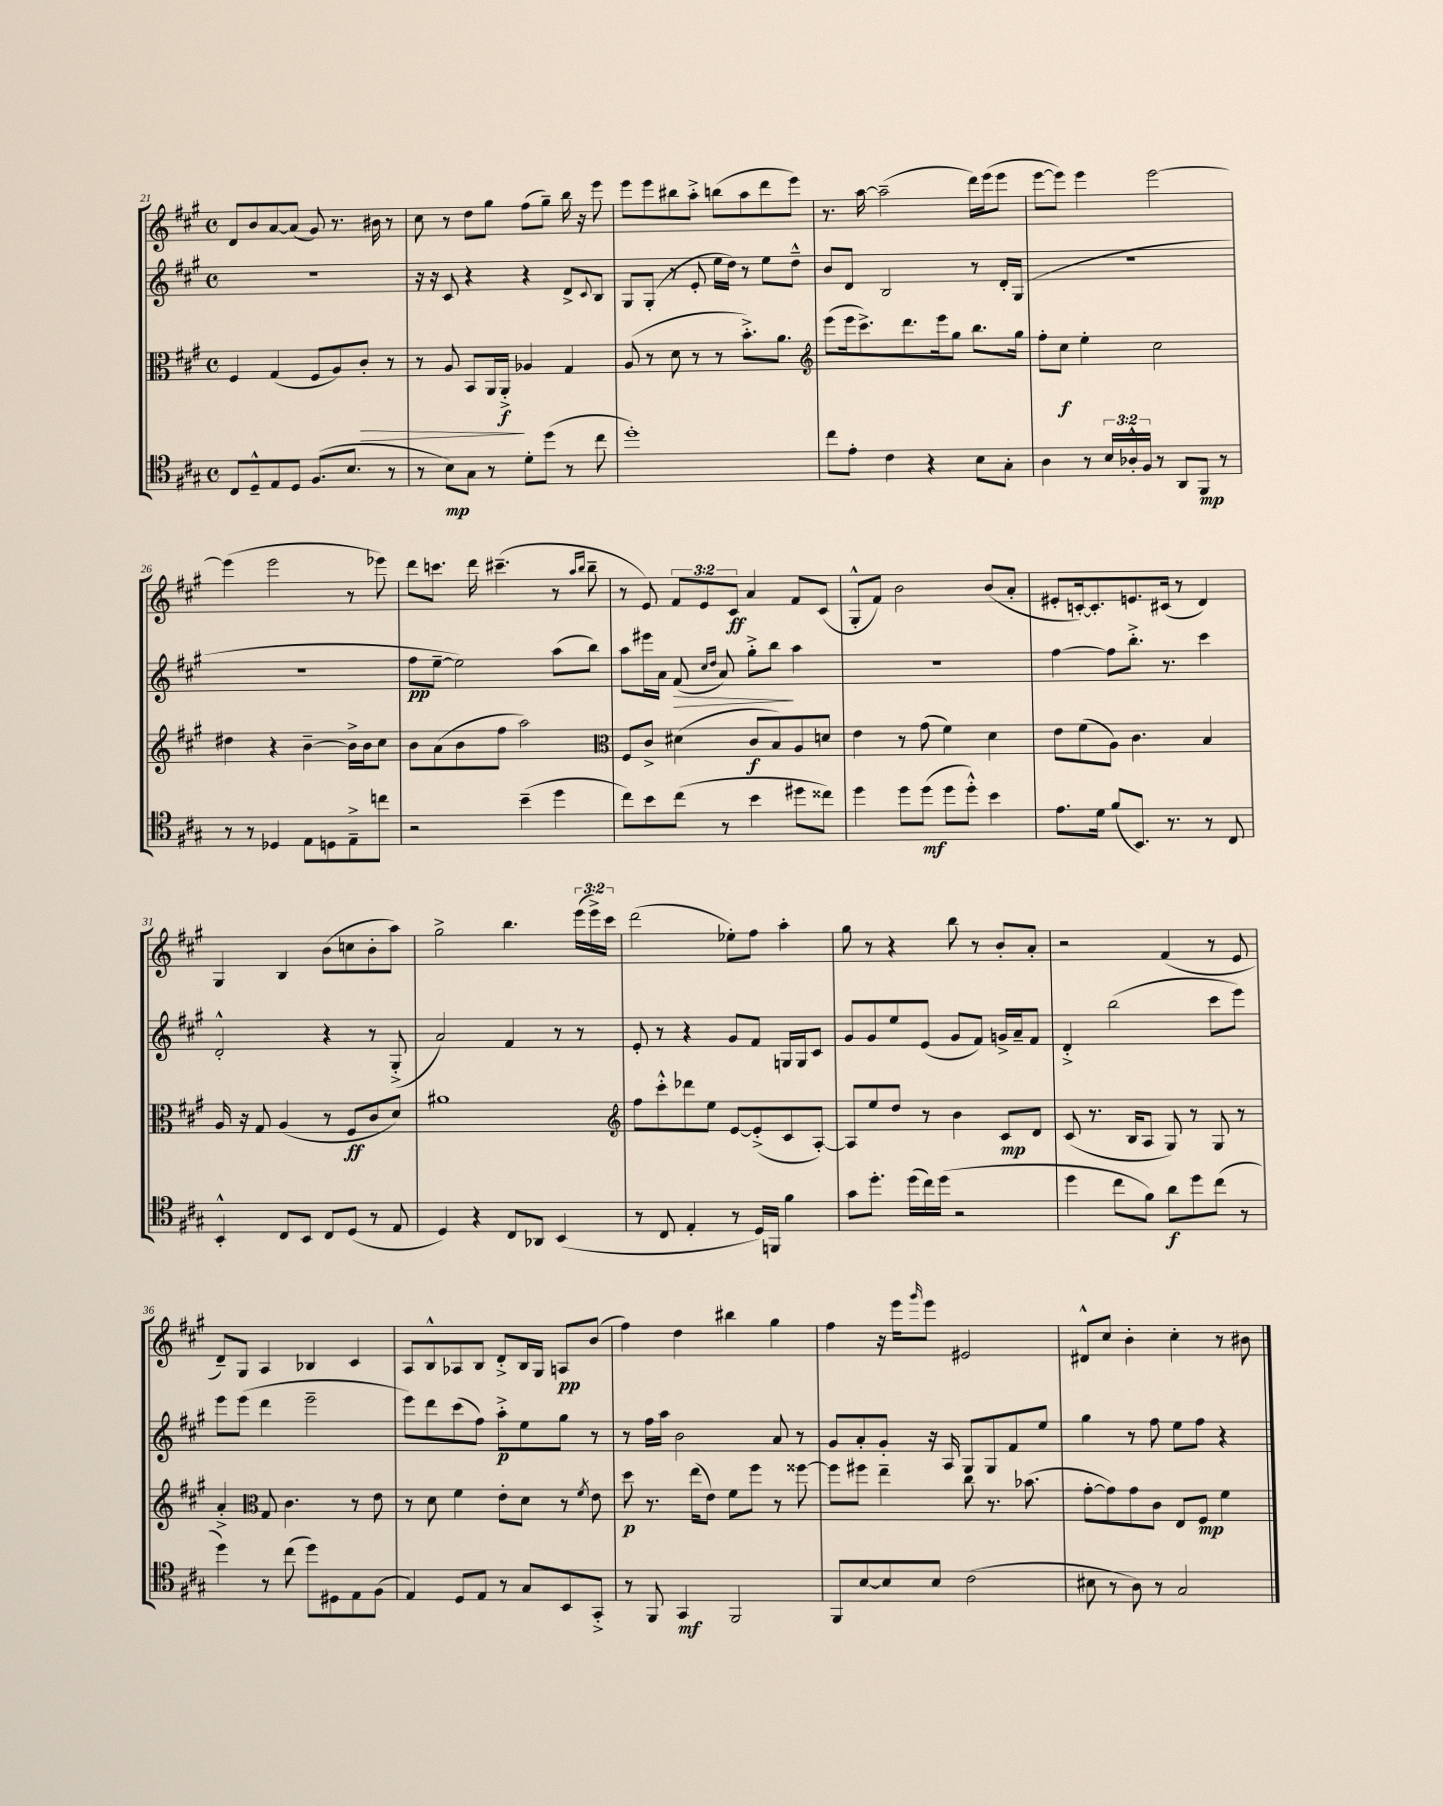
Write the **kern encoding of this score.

**kern	**dynam	**kern	**dynam	**kern	**dynam	**kern	**dynam
*part4	*part4	*part3	*part3	*part2	*part2	*part1	*part1
*staff4	*staff4	*staff3	*staff3	*staff2	*staff2	*staff1	*staff1
*clefC4	*	*clefC3	*	*clefG2	*	*clefG2	*
*k[f#c#g#]	*	*k[f#c#g#]	*	*k[f#c#g#]	*	*k[f#c#g#]	*
*M4/4	*	*M4/4	*	*M4/4	*	*M4/4	*
*met(c)	*	*met(c)	*	*met(c)	*	*met(c)	*
=21	=21	=21	=21	=21	=21	=21	=21
8C#/L	.	4F#/	.	1r	.	8d/L	.
8D~^^/	.	.	.	.	.	8b/	.
8E/	.	(4G#/	.	.	.	[8a/	.
8D/J	.	.	.	.	.	(8a/J]	.
(8.F#/L	.	8F#/L	.	.	.	8g#/)	.
.	.	8A/)	.	.	.	8.r	.
8.B/J	.	.	.	.	.	.	.
!	!	!	!LO:HP:b	!	!	!	!
.	.	8c#'/J	>	.	.	.	.
.	.	.	.	.	.	16b#X\	.
8r	.	8r	.	.	.	8r	.
=22	=22	=22	=22	=22	=22	=22	=22
8r	.	8r	.	16r	.	8cc#\	.
.	.	.	.	16r	.	.	.
8B\L)	mp	8A/	.	8c#/	.	8r	.
8G#\J	.	8BB/L	.	4r	.	8dd\L	.
8r	.	16AA/L	.	.	.	8gg#\J	.
.	.	16AA'^/JJ	f	.	.	.	.
8d'\L	.	4A-X/	]	4r	.	(8ff#\L	.
(8dd\J	.	.	.	.	.	8gg#~\J)	.
8r	.	4G#/	.	8d^/L	.	16bb\	.
.	.	.	.	.	.	16r	.
.	.	.	.	8qqc#/	.	.	.
8cc#\	.	.	.	8B/J	.	8eee\	.
=23	=23	=23	=23	=23	=23	=23	=23
1dd')	.	(8A/	.	8G#/L	.	8eee\L	.
.	.	8r	.	(8G#'/J	.	8eee\	.
.	.	8d\	.	8r	.	8bb#X\	.
.	.	8r	.	8e'/	.	8aa'^\J	.
.	.	8r	.	16ee\LL	.	(8bbn\L	.
.	.	.	.	16dd\JJ)	.	.	.
.	.	8.b'^\L)	.	8r	.	8aa\	.
.	.	.	.	8ee\L	.	8ddd\	.
.	.	8.a\J	.	.	.	.	.
.	.	.	.	8dd~^^\J	.	8eee\J)	.
=24	=24	=24	=24	=24	=24	=24	=24
*	*	*clefG2	*	*	*	*	*
8cc#\L	.	(8eee\L	.	8b/L	.	8.r	.
8e'\J	.	16eee\k	.	8d/J	.	.	.
.	.	8.ccc#^\)	.	.	.	[16aa\	.
4c#\	.	.	.	2B/	.	(2aa~\]	.
.	.	8.ddd\	.	.	.	.	.
4r	.	.	.	.	.	.	.
.	.	16eee\k	.	.	.	.	.
.	.	8gg#\J	.	.	.	.	.
8B\L	.	8.bb\L	.	8r	.	16ddd\LL)	.
.	.	.	.	.	.	(16eee\J	.
8G#'\J	.	.	.	16d'/LL	.	8eee\J	.
.	.	16gg#\Jk	.	(16G#/JJ	.	.	.
=25	=25	=25	=25	=25	=25	=25	=25
4A\	.	8ff#'\L	.	1r	.	[8eee\L	.
.	.	8cc#\J	f	.	.	8eee\J])	.
8r	.	4ee'\	.	.	.	4eee\	.
24B/LL	.	.	.	.	.	.	.
24A-X'^^/	.	.	.	.	.	.	.
24F#/JJ	.	.	.	.	.	.	.
8r	.	2cc#\	.	.	.	[2eee\	.
8AA/L	.	.	.	.	.	.	.
8FF#/J	mp	.	.	.	.	.	.
8r	.	.	.	.	.	.	.
!!LO:LB:g=z
=26	=26	=26	=26	=26	=26	=26	=26
8r	.	4dd#X\	.	1r	.	(4eee\]	.
8r	.	.	.	.	.	.	.
4D-X/	.	4r	.	.	.	2eee\	.
8E\L	.	[4b~\	.	.	.	.	.
8Dn\	.	.	.	.	.	.	.
8E~^\	.	16b^\LL]	.	.	.	8r	.
.	.	16b\J	.	.	.	.	.
8ccn\J	.	8cc#\J	.	.	.	8eee-X\)	.
=27	=27	=27	=27	=27	=27	=27	=27
2r	.	8b\L	.	8ff#\L	pp	8ddd\L	.
.	.	(8a\	.	[8ee~\J	.	8.cccn\J	.
.	.	8b\	.	2ee\])	.	.	.
.	.	.	.	.	.	16ddd\	.
.	.	8ff#\J	.	.	.	(4.ccc#X~\	.
(4b~\	.	2aa\)	.	.	.	.	.
4dd\	.	.	.	(8aa\L	.	8r	.
.	.	.	.	.	.	16qqaa/LL	.
.	.	.	.	.	.	16qqbb/JJ	.
.	.	.	.	8bb\J)	.	8bb~\	.
=28	=28	=28	=28	=28	=28	=28	=28
*	*	*clefC3	*	*	*	*	*
8cc#\L)	.	8F#/L	.	8aa\L	.	8r	.
8b\	.	8c#^/J	.	16eee#X\L	.	8e/)	.
.	.	.	.	16a\JJ	.	.	.
!	!	!	!	!	!LO:HP:b	!	!
(8cc#\J	.	(4d#X\	.	(8f#/	>	12f#/L	.
.	.	.	.	.	.	12e/	.
.	.	.	.	16qqcc#/LL	.	.	.
.	.	.	.	16qqdd/JJ	.	.	.
8r	.	.	.	8a/)	.	.	.
.	.	.	.	.	.	12c#/J	ff
4b\	.	8c#/L	f	8gg#'^\L	.	4a/	.
.	.	8B/)	.	8bb\J	.	.	.
8dd#X\L	.	8A/	.	4aa\	]	8f#/L	.
8cc##X\J)	.	8dn/J	.	.	.	(8c#/J	.
=29	=29	=29	=29	=29	=29	=29	=29
4dd\	.	4e\	.	1r	.	8G#'^^/L	.
.	.	.	.	.	.	8f#/J)	.
8dd\L	.	8r	.	.	.	2b\	.
(8dd\J	mf	(8g#\	.	.	.	.	.
8dd\L	.	4f#\)	.	.	.	.	.
8dd'^^\J)	.	.	.	.	.	.	.
4b\	.	4d\	.	.	.	(8b/L	.
.	.	.	.	.	.	8a'/J	.
=30	=30	=30	=30	=30	=30	=30	=30
8.e\L	.	8e\L	.	[4ff#\	.	8e#X'/L	.
.	.	(8f#\	.	.	.	[16cn'/k)	.
16d\Jk	.	.	.	.	.	8.c'/]	.
(8f#/L	.	8A\J)	.	8ff#\L]	.	.	.
8.BB/J)	.	4.c#\	.	8.bb'^\J	.	8.en/	.
8.r	.	.	.	8.r	.	(16c#X/Jk	.
.	.	.	.	.	.	8r	.
8r	.	4B/	.	4ccc#\	.	4d/)	.
8C#/	.	.	.	.	.	.	.
!!LO:LB:g=z
=31	=31	=31	=31	=31	=31	=31	=31
4BB'^^/	.	16A/	.	2d'^^/	.	4G#/	.
.	.	16r	.	.	.	.	.
.	.	8G#/	.	.	.	.	.
8C#/L	.	(4A/	.	.	.	4B/	.
8BB/J	.	.	.	.	.	.	.
8C#/L	.	8r	.	4r	.	(8b\L	.
(8D/J	.	8F#/L	ff	.	.	8ccn\	.
8r	.	8c#/	.	8r	.	8b'\	.
8E/	.	8d/J)	.	(8G#'^/	.	8aa\J)	.
=32	=32	=32	=32	=32	=32	=32	=32
4D/)	.	1a#X	.	2a/)	.	2gg#^\	.
4r	.	.	.	.	.	.	.
8C#/L	.	.	.	4f#/	.	4.bb\	.
8AA-X/J	.	.	.	.	.	.	.
(4BB/	.	.	.	8r	.	.	.
.	.	.	.	8r	.	(24eee\LL	.
.	.	.	.	.	.	24eee^\)	.
.	.	.	.	.	.	24ccc#\JJ	.
=33	=33	=33	=33	=33	=33	=33	=33
*	*	*clefG2	*	*	*	*	*
8r	.	8ff#\L	.	8e'/	.	(2ddd\	.
8C#/	.	8ccc#'^^\	.	8r	.	.	.
4E'/	.	8ddd-X\	.	4r	.	.	.
.	.	8ee\J	.	.	.	.	.
8r	.	[8e/L	.	8g#/L	.	8ee-X'\L)	.
16D/LL)	.	(8e'^/]	.	8f#/J	.	8ff#\J	.
16FFn/JJ	.	.	.	.	.	.	.
4f#\	.	8c#/	.	16Gn/LL	.	4aa'\	.
.	.	.	.	16G/J	.	.	.
.	.	[8A'/J)	.	8c#/J	.	.	.
=34	=34	=34	=34	=34	=34	=34	=34
8g#\L	.	8A/L]	.	8g#/L	.	8gg#\	.
8.dd'\J	.	8ee/	.	8g#/	.	8r	.
.	.	8dd/J	.	8ee/	.	4r	.
(16dd\LL	.	.	.	.	.	.	.
16cc#\)	.	8r	.	(8e/J	.	.	.
(16dd\JJ	.	.	.	.	.	.	.
2r	.	4b\	.	8g#/L	.	8bb\	.
.	.	.	.	8f#/J)	.	8r	.
.	.	8c#/L	mp	16gn^/LL	.	8b'/L	.
.	.	.	.	16a~/J	.	.	.
.	.	8d/J	.	8f#/J	.	8a'/J	.
=35	=35	=35	=35	=35	=35	=35	=35
4dd\	.	(8c#/	.	4d'^/	.	2r	.
.	.	8.r	.	.	.	.	.
8cc#\L	.	.	.	(2bb\	.	.	.
.	.	16B/KL	.	.	.	.	.
8f#\J)	.	8A/J	.	.	.	.	.
8a\L	f	8G#/)	.	.	.	(4f#/	.
8dd\	.	8r	.	.	.	.	.
(8cc#\J	.	8G#/	.	8ccc#\L	.	8r	.
8r	.	8r	.	8eee\J)	.	8e/	.
!!LO:LB:g=z
=36	=36	=36	=36	=36	=36	=36	=36
4dd\)	.	4a'^/	.	8eee\L	.	8d~/L)	.
.	.	.	.	(8eee\J	.	8G#/J	.
*	*	*clefC3	*	*	*	*	*
8r	.	8G#/	.	4ddd\	.	4A/	.
(8cc#\	.	4.c#\	.	.	.	.	.
8dd\L)	.	.	.	2eee~\	.	4B-X/	.
8D#X\	.	.	.	.	.	.	.
8E\	.	8r	.	.	.	4c#/	.
(8F#\J	.	8e\	.	.	.	.	.
=37	=37	=37	=37	=37	=37	=37	=37
4E/)	.	8r	.	8eee\L)	.	8A/L	.
.	.	8d\	.	8ddd\	.	8B^^/	.
8D/L	.	4f#\	.	(8ccc#\	.	8A-X/	.
8E/J	.	.	.	8ff#\J)	.	8B/J	.
8r	.	8e'\L	.	8aa'^\L	p	8d'^/L	.
8G#/L	.	8d\J	.	8ee\	.	16B/L	.
.	.	.	.	.	.	16G#/JJ	.
8BB/	.	8r	.	8gg#\J	.	8An/L	pp
.	.	8qf#/	.	.	.	.	.
8GG#'^/J	.	8e\	.	8r	.	(8b/J	.
=38	=38	=38	=38	=38	=38	=38	=38
8r	.	8dd\	p	8r	.	4ff#\)	.
8FF#/	.	8.r	.	16ff#\LL	.	.	.
.	.	.	.	16aa\JJ	.	.	.
4GG#/	mf	.	.	2b\	.	4dd\	.
.	.	(16ee\KL	.	.	.	.	.
.	.	8e\J)	.	.	.	.	.
2FF#/	.	8f#\L	.	.	.	4bb#X\	.
.	.	8ff#\J	.	.	.	.	.
.	.	8r	.	8a/	.	4gg#\	.
.	.	[8ff##X\	.	8r	.	.	.
=39	=39	=39	=39	=39	=39	=39	=39
8FF#/L	.	8ff##\L]	.	8g#/L	.	4ff#\	.
[8B/	.	8ff#X\J	.	8a'/	.	.	.
8B/]	.	4ee~\	.	8g#'/J	.	16r	.
.	.	.	.	.	.	16eee\KL	.
.	.	.	.	.	.	16qqggg#/	.
8B/J	.	.	.	16r	.	8eee\J	.
.	.	.	.	16A/	.	.	.
(2c#\	.	8cc#\	.	8G#/L	.	2e#X/	.
.	.	8.r	.	8G#/	.	.	.
.	.	.	.	8f#/	.	.	.
.	.	(8.b-X\	.	.	.	.	.
.	.	.	.	8ee/J	.	.	.
=40	=40	=40	=40	=40	=40	=40	=40
8B#X\	.	[8g#'\L	.	4gg#\	.	8d#X^^/L	.
8r	.	8g#\])	.	.	.	8cc#/J	.
8A\)	.	8g#\	.	8r	.	4b'\	.
8r	.	8c#\J	.	8ff#\	.	.	.
2G#/	.	8E/L	.	8ee\L	.	4cc#'\	.
.	.	8F#/J	mp	8ff#\J	.	.	.
.	.	4f#\	.	4r	.	8r	.
.	.	.	.	.	.	8b#X\	.
==	==	==	==	==	==	==	==
*-	*-	*-	*-	*-	*-	*-	*-
